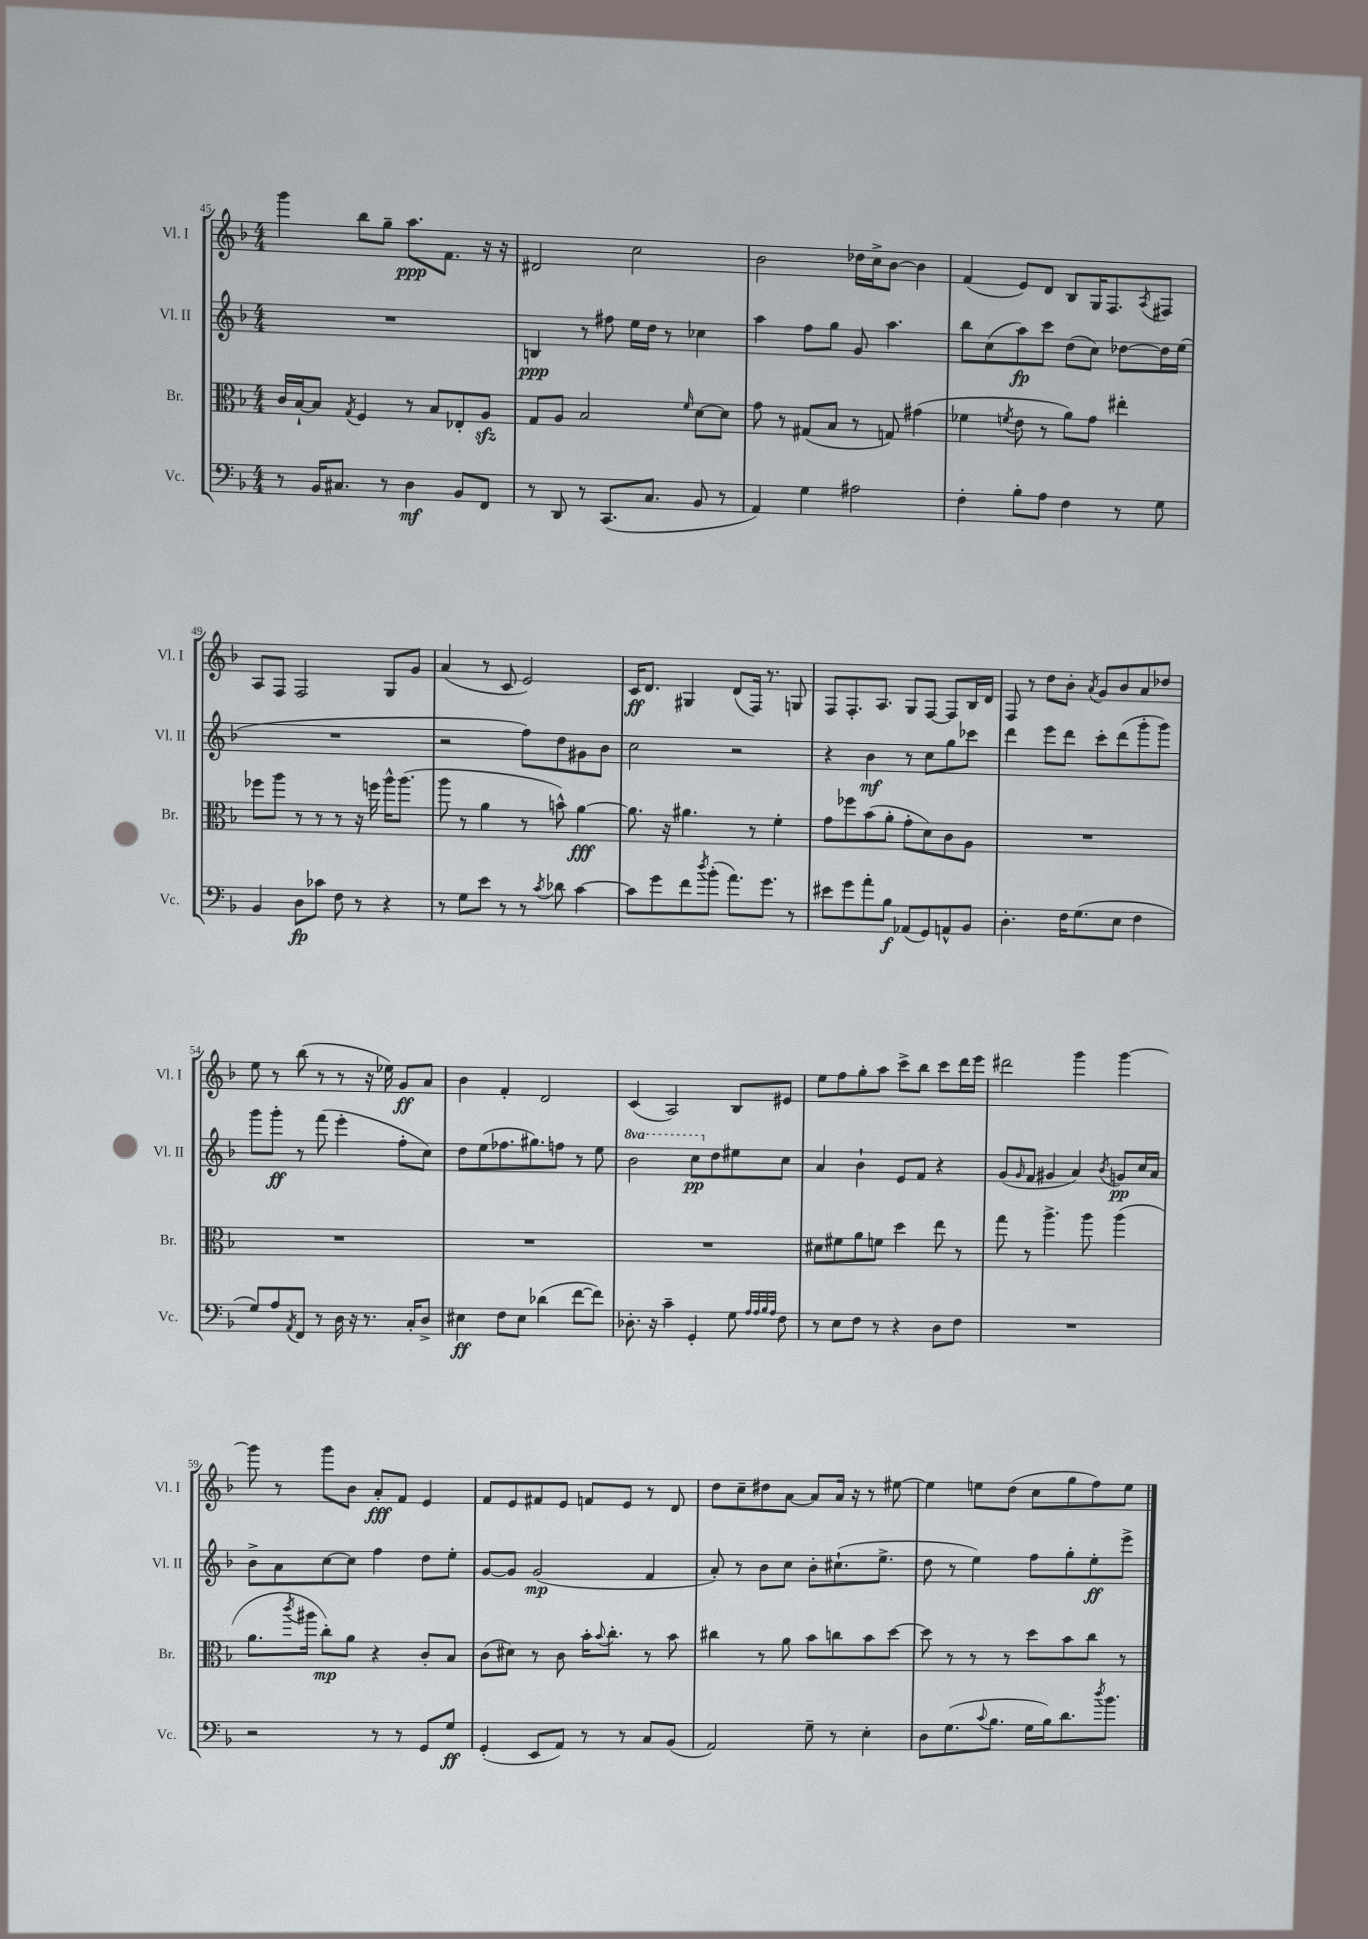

**kern	**dynam	**kern	**dynam	**kern	**dynam	**kern	**dynam
*part4	*part4	*part3	*part3	*part2	*part2	*part1	*part1
*staff4	*staff4	*staff3	*staff3	*staff2	*staff2	*staff1	*staff1
*I"Vc.	*	*I"Br.	*	*I"Vl. II	*	*I"Vl. I	*
*I'Vc.	*	*I'Br.	*	*I'Vl. II	*	*I'Vl. I	*
*clefF4	*	*clefC3	*	*clefG2	*	*clefG2	*
*k[b-]	*	*k[b-]	*	*k[b-]	*	*k[b-]	*
*M4/4	*	*M4/4	*	*M4/4	*	*M4/4	*
=45	=45	=45	=45	=45	=45	=45	=45
8r	.	16c/LL	.	1r	.	4ggg\	.
.	.	[16B-`/J	.	.	.	.	.
16BB-/KL	.	8B-/J]	.	.	.	.	.
8.C#X/J	.	.	.	.	.	.	.
.	.	8qG/	.	.	.	.	.
.	.	4F/	.	.	.	8bb-\L	.
8r	.	.	.	.	.	8gg~\J	.
4D\	mf	8r	.	.	.	8.aa\L	ppp
.	.	8B-/L	.	.	.	.	.
.	.	.	.	.	.	8.f\J	.
8BB-/L	.	8E-X'/	.	.	.	.	.
8FF/J	.	8Azz/J	.	.	.	16r	.
.	.	.	.	.	.	16r	.
=46	=46	=46	=46	=46	=46	=46	=46
8r	.	8G/L	.	4Bn/	ppp	2d#X/	.
8DD/	.	8A/J	.	.	.	.	.
8r	.	2B-/	.	8r	.	.	.
(8.CC/L	.	.	.	8ff#X\	.	.	.
.	.	.	.	16ee\LL	.	2cc\	.
8.C/J	.	.	.	16dd\JJ	.	.	.
.	.	.	.	8r	.	.	.
.	.	16qqf/	.	.	.	.	.
8BB-/	.	[8d\L	.	4cc-X\	.	.	.
8r	.	8d\J]	.	.	.	.	.
=47	=47	=47	=47	=47	=47	=47	=47
4AA/)	.	8g\	.	4aa\	.	2b-\	.
.	.	8r	.	.	.	.	.
4G\	.	(8G#X/L	.	8ff\L	.	.	.
.	.	8B-/J	.	8gg\J	.	.	.
2A#X\	.	8r	.	8g/	.	16dd-X\LL	.
.	.	.	.	.	.	16cc^\J	.
.	.	8Gn/)	.	4.aa\	.	[8b-\J	.
.	.	(4g#X\	.	.	.	4b-\]	.
=48	=48	=48	=48	=48	=48	=48	=48
4F'\	.	4f-X\	.	8bb-\L	.	(4f/	.
.	.	.	.	(8cc\	.	.	.
.	.	8qfn/	.	.	.	.	.
8B-'\L	.	8e\	.	8aa\)	fp	8e/L)	.
8A\J	.	8r	.	8ccc\J	.	8d/J	.
4F\	.	8a\L)	.	(8dd\L	.	8B-/L	.
.	.	8g\J	.	8cc\J)	.	16G/K	.
.	.	.	.	.	.	8.F/	.
8r	.	4ee#X'\	.	[8dd-X\L	.	.	.
.	.	.	.	.	.	8qA/	.
8G\	.	.	.	16dd-\L]	.	8F#X/J	.
.	.	.	.	(16ee\JJ	.	.	.
!!LO:LB:g=z
=49	=49	=49	=49	=49	=49	=49	=49
4BB-/	.	8ff-X\L	.	1r	.	8A/L	.
.	.	8aa\J	.	.	.	8F/J	.
8D\L	fp	8r	.	.	.	2F/	.
8c-X\J	.	8r	.	.	.	.	.
8F\	.	8r	.	.	.	.	.
8r	.	16r	.	.	.	.	.
.	.	16ffn\	.	.	.	.	.
4r	.	16aa^^\KL	.	.	.	8G/L	.
.	.	(8.aa\J	.	.	.	.	.
.	.	.	.	.	.	8g/J	.
=50	=50	=50	=50	=50	=50	=50	=50
8r	.	8aa\	.	2r	.	(4a/	.
8G\L	.	8r	.	.	.	.	.
8e\J	.	4a\	.	.	.	8r	.
8r	.	.	.	.	.	8c/	.
8r	.	8r	.	8ff\L)	.	2e/)	.
8qc/	.	.	.	.	.	.	.
8d-X\	.	8bn^^\)	.	8dd\	.	.	.
[4c\	.	[4a\	fff	8g#X\	.	.	.
.	.	.	.	8b-\J	.	.	.
=51	=51	=51	=51	=51	=51	=51	=51
8c\L]	.	8.a\]	.	2cc\	.	16c/KL	ff
.	.	.	.	.	.	8.d/J	.
8g\	.	.	.	.	.	.	.
.	.	16r	.	.	.	.	.
8f\	.	4.a#X\	.	.	.	4G#X/	.
8qdd/	.	.	.	.	.	.	.
(8b-'\J	.	.	.	.	.	.	.
8.a\L)	.	.	.	2r	.	(8d/L	.
.	.	8r	.	.	.	16F/Jk)	.
8.g\J	.	.	.	.	.	8.r	.
.	.	4f'\	.	.	.	.	.
8r	.	.	.	.	.	8Gn/	.
=52	=52	=52	=52	=52	=52	=52	=52
8e#X\L	.	8g\L	.	4r	.	8F/L	.
8g\	.	8ff-X\	.	.	.	8.F'/	.
8a'\	.	(8b-\	.	4b-\	mf	.	.
.	.	.	.	.	.	8.A/J	.
8B-\J	f	8a'\J	.	.	.	.	.
(8AA-X/L	.	8g'\L	.	8r	.	8G/L	.
8GG/)	.	8d\)	.	8cc\L	.	[8F/J	.
8AAn^^/	.	8c\	.	8gg\	.	8F/L]	.
8BB-/J	.	8A\J	.	8ccc-X\J	.	16B-/L	.
.	.	.	.	.	.	16d/JJ	.
=53	=53	=53	=53	=53	=53	=53	=53
4.D'\	.	1r	.	4ddd\	.	8F/	.
.	.	.	.	.	.	8r	.
.	.	.	.	8eee\L	.	8dd\L	.
16F\KL	.	.	.	8ddd\J	.	8b-'\J	.
(8.G\	.	.	.	.	.	.	.
.	.	.	.	.	.	8qa/	.
.	.	.	.	8ccc'\L	.	8g/L	.
8E\J	.	.	.	(8ddd\	.	8b-/	.
4F\	.	.	.	8ggg'\	.	8a/	.
.	.	.	.	8ggg\J)	.	8dd-X/J	.
!!LO:LB:g=z
=54	=54	=54	=54	=54	=54	=54	=54
8G/L)	.	1r	.	8ggg\L	.	8ee\	.
8A/	.	.	.	8ggg'\J	ff	8r	.
8qAA/	.	.	.	.	.	.	.
8FF/J	.	.	.	8r	.	(8bb-\	.
8r	.	.	.	(8fff\	.	8r	.
16D\	.	.	.	4eee'\	.	8r	.
16r	.	.	.	.	.	.	.
8.r	.	.	.	.	.	16r	.
.	.	.	.	.	.	16ee-X\)	.
.	.	.	.	8ff'\L	.	8g/L	ff
16C'/KL	.	.	.	.	.	.	.
8D^/J	.	.	.	8cc\J)	.	8a/J	.
=55	=55	=55	=55	=55	=55	=55	=55
4E#X\	ff	1r	.	8dd\L	.	4b-\	.
.	.	.	.	(8ee\	.	.	.
8F\L	.	.	.	8.ff-X\	.	4f'/	.
8E#\J	.	.	.	.	.	.	.
.	.	.	.	8.gg#X\)	.	.	.
(4d-X\	.	.	.	.	.	2d/	.
.	.	.	.	8ffn\J	.	.	.
[8f\L	.	.	.	8r	.	.	.
8f\J])	.	.	.	8ee\	.	.	.
=56	=56	=56	=56	=56	=56	=56	=56
*	*	*	*	*8va	*	*	*
8.D-X'\	.	1r	.	2bb-\	.	(4c/	.
16r	.	.	.	.	.	.	.
4c~\	.	.	.	.	.	2A/)	.
4GG'/	.	.	.	8ccc\L	pp	.	.
*	*	*	*	*X8va	*	*	*
.	.	.	.	8dd\	.	.	.
8G\	.	.	.	8ee#X\	.	8B-/L	.
32qqA/LLL	.	.	.	.	.	.	.
32qqA/	.	.	.	.	.	.	.
32qqB-/	.	.	.	.	.	.	.
32qqA/JJJ	.	.	.	.	.	.	.
8F\	.	.	.	8cc\J	.	8e#X/J	.
=57	=57	=57	=57	=57	=57	=57	=57
8r	.	8d#X\L	.	4a/	.	8ee\L	.
8E\L	.	8f#X\	.	.	.	8ff\	.
8F\J	.	8a\	.	4b-`\	.	8gg'\	.
8r	.	8fn\J	.	.	.	8aa\J	.
4r	.	4dd\	.	8e/L	.	8ccc^\L	.
.	.	.	.	8f/J	.	8bb-\J	.
8D\L	.	8ee\	.	4r	.	8ccc\L	.
8F\J	.	8r	.	.	.	16ddd\L	.
.	.	.	.	.	.	16eee\JJ	.
=58	=58	=58	=58	=58	=58	=58	=58
1r	.	8gg\	.	(8g/L	.	2ddd#X\	.
.	.	.	.	16qqg/	.	.	.
.	.	8r	.	8f/J	.	.	.
.	.	4.aa^\	.	4g#X/	.	.	.
.	.	.	.	4a/)	.	4ggg\	.
.	.	8aa\	.	.	.	.	.
.	.	.	.	8qb-/	.	.	.
.	.	(4aa\	.	8gn/L	pp	[4ggg\	.
.	.	.	.	16cc/L	.	.	.
.	.	.	.	16a/JJ	.	.	.
!!LO:LB:g=z
=59	=59	=59	=59	=59	=59	=59	=59
2r	.	8.a\L	.	8b-^\L	.	8ggg\]	.
.	.	.	.	8a\	.	8r	.
.	.	8qccc/	.	.	.	.	.
.	.	16aa#X\Jk	.	.	.	.	.
.	.	8cc'\L)	mp	[8cc\	.	8ggg\L	.
.	.	8a\J	.	8cc\J]	.	8b-\J	.
8r	.	4r	.	4ff\	.	8a'/L	fff
8r	.	.	.	.	.	8f/J	.
8GG/L	.	8c'/L	.	8dd\L	.	4e/	.
8G/J	ff	8B-/J	.	8ee'\J	.	.	.
=60	=60	=60	=60	=60	=60	=60	=60
(4GG'/	.	(8c\L	.	[8g/L	.	8f/L	.
.	.	8d#X\J)	.	8g/J]	.	8e/	.
8EE/L	.	8r	.	(2g/	mp	8f#X/	.
8AA/J)	.	8c\	.	.	.	8e/J	.
8r	.	16b-'\KL	.	.	.	8fn/L	.
.	.	8qqb-/	.	.	.	.	.
.	.	8.cc'\J	.	.	.	.	.
8r	.	.	.	.	.	8e/J	.
8C/L	.	8r	.	4f/	.	8r	.
(8BB-/J	.	8b-\	.	.	.	8d/	.
=61	=61	=61	=61	=61	=61	=61	=61
2AA/)	.	4cc#X\	.	8a'/)	.	8dd\L	.
.	.	.	.	8r	.	8cc~\	.
.	.	8r	.	8b-\L	.	8dd#X\	.
.	.	8a\	.	8cc\J	.	[8a\J	.
8G~\	.	8b-\L	.	8b-'\L	.	8a/L]	.
8r	.	8ccn\	.	(8.cc#X`\	.	16a/Jk	.
.	.	.	.	.	.	16r	.
4E'\	.	8b-\	.	.	.	8r	.
.	.	.	.	8.ee^\J	.	.	.
.	.	[8dd\J	.	.	.	[8ee#X\	.
=62	=62	=62	=62	=62	=62	=62	=62
8D\L	.	8dd\]	.	8dd\	.	4ee#\]	.
(8.G\	.	8r	.	8r	.	.	.
.	.	8r	.	4ee\)	.	8een\L	.
8qqc/	.	.	.	.	.	.	.
8.B-\J	.	.	.	.	.	.	.
.	.	8r	.	.	.	(8dd\J	.
16G\LL	.	8dd\L	.	8ff\L	.	8cc\L	.
16B-\J)	.	.	.	.	.	.	.
8.d\	.	8b-\	.	8gg'\	.	8gg\	.
.	.	8cc\J	.	8ee'\	ff	8ff\)	.
8qdd/	.	.	.	.	.	.	.
8.b-\J	.	.	.	.	.	.	.
.	.	8r	.	8eee^\J	.	8ee\J	.
==	==	==	==	==	==	==	==
*-	*-	*-	*-	*-	*-	*-	*-
